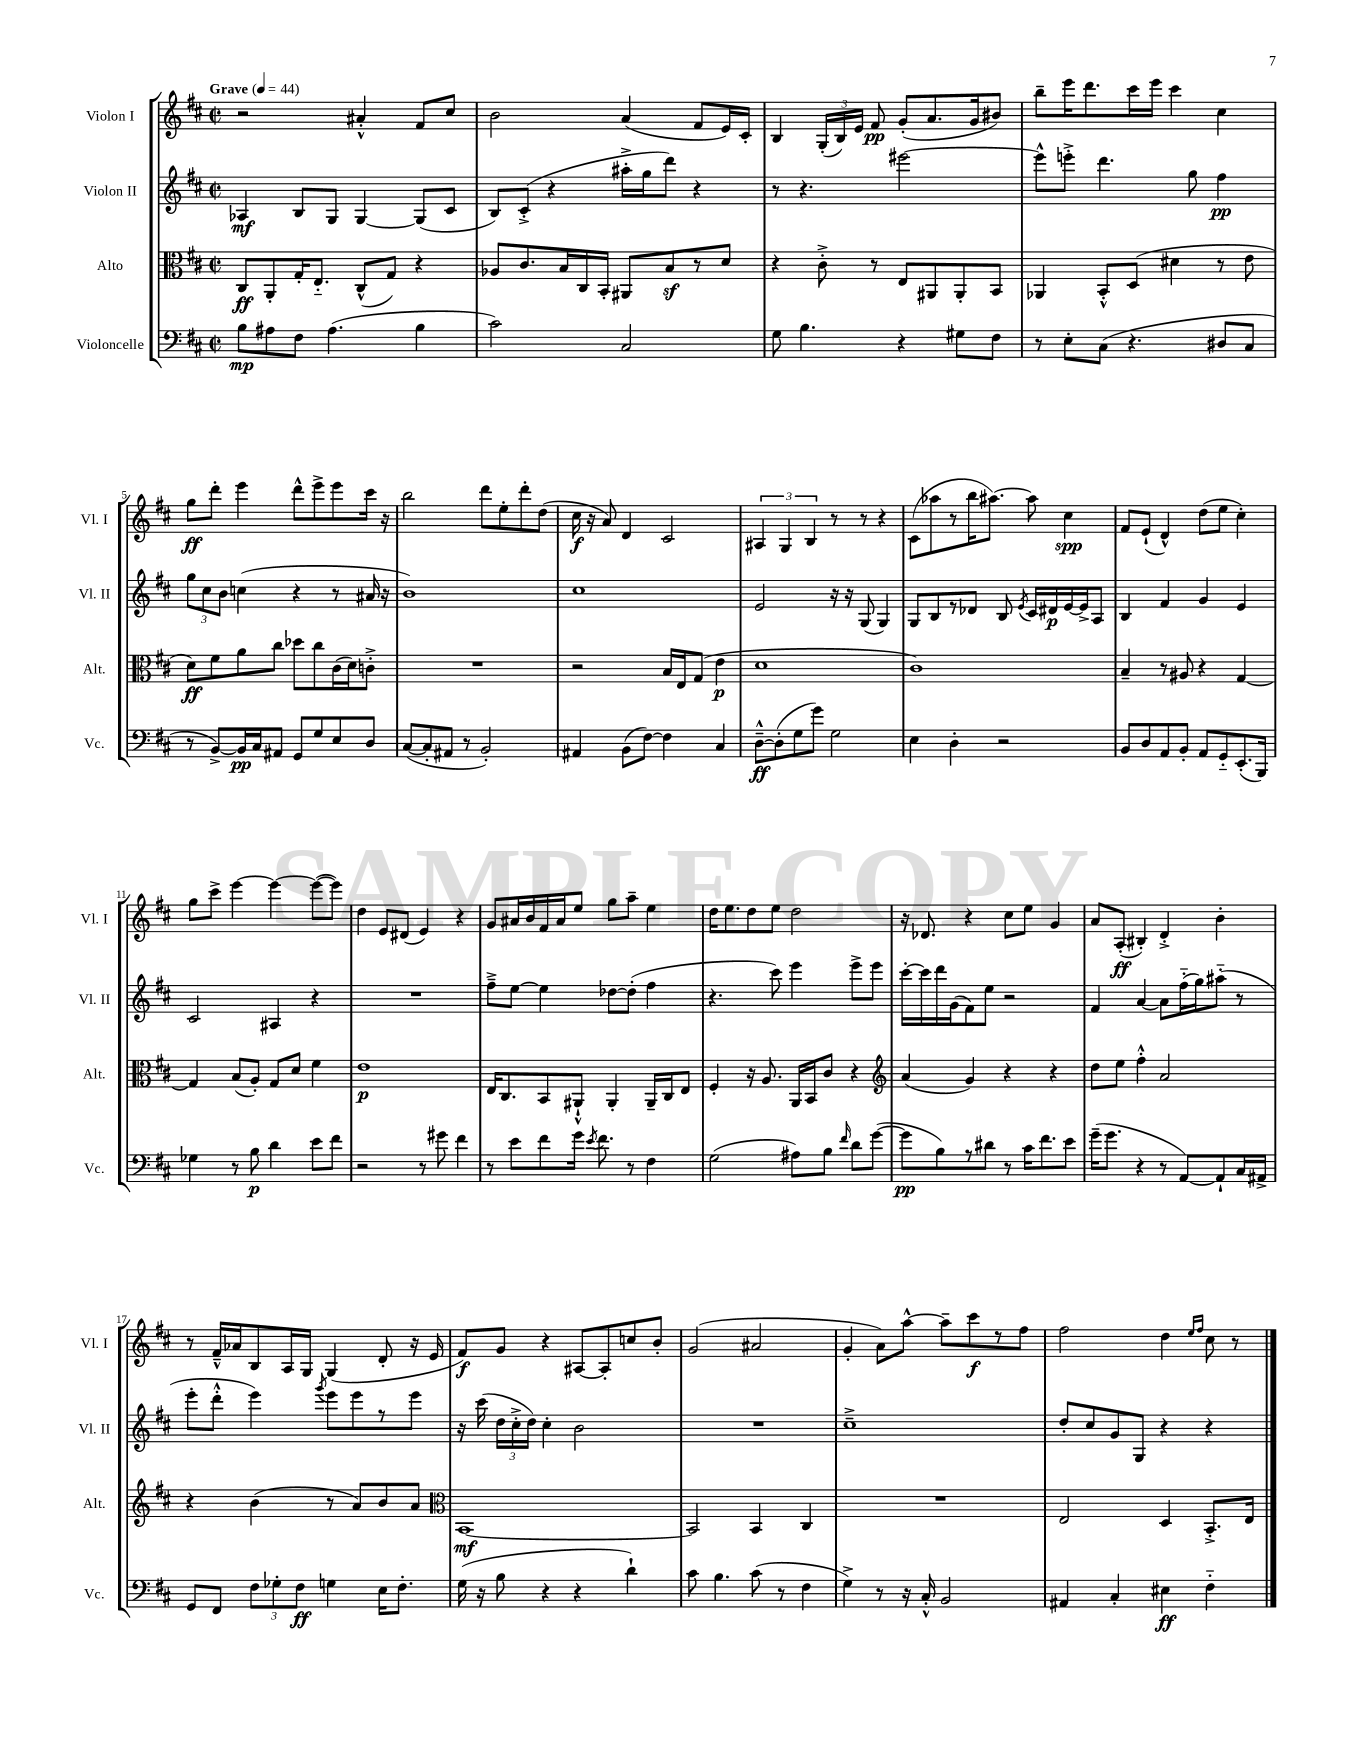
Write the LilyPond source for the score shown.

<<
\new StaffGroup <<
\new Staff = "s0" \with { instrumentName = "Violon I" shortInstrumentName = "Vl. I" } {
    \clef treble \key d \major \defaultTimeSignature \time 2/2 \tempo "Grave" 4 = 44
    \autoBeamOff r2 ais'4-.-^ fis'8[ cis''8] |
    b'2 a'4( fis'8[ e'16) cis'16]-. |
    b4 \tuplet 3/2 { g16[-.( b16) e'16] } fis'8\pp g'8[-.( a'8. g'16 bis'8]) |
    b''8[-- e'''16 d'''8. cis'''16 e'''16] cis'''4 cis''4 |
    g''8[\ff d'''8]-. e'''4 d'''8[-^ e'''8-> e'''8 cis'''16] r16 |
    b''2 d'''8[ e''8-. d'''8-. d''8]( |
    cis''16\f r16 a'8) d'4 cis'2 |
    \tuplet 3/2 { ais4 g4 b4 } r8 r8 r4 |
    cis'8[( aes''8 r8 b''16 ais''8.]~) ais''8 cis''4\spp |
    fis'8[ e'8]-!( d'4-^) d''8[( e''8] cis''4-.) |
    g''8[ cis'''8]-> e'''4~ e'''4~ e'''8[~( e'''8]) |
    d''4 e'8[ dis'8]( e'4) r4 |
    g'8[ ais'16 b'16 fis'16 ais'16 e''8] g''8[ a''8]-- e''4 |
    d''16[ e''8. d''8 e''8] d''2 |
    r16 des'8. r4 cis''8[ e''8] g'4 |
    a'8[ a8]-.\ff( bis4-.) d'4-.-> b'4-. |
    r8 fis'16[---^ aes'16 b8 a16 g16] g4( d'8-. r16 e'16 |
    fis'8[\f) g'8] r4 ais8[~ ais8-. c''8 b'8]-. |
    g'2( ais'2 |
    g'4-. a'8[) a''8]~-^ a''8[-- cis'''8\f r8 fis''8] |
    fis''2 d''4 \grace { e''16[ fis''16] } cis''8 r8 \bar "|." |
}
\new Staff = "s1" \with { instrumentName = "Violon II" shortInstrumentName = "Vl. II" } {
    \clef treble \key d \major \defaultTimeSignature \time 2/2
    \autoBeamOff aes4\mf b8[ g8] g4~ g8[( cis'8] |
    b8[) cis'8]-.->( r4 ais''16[-.-> g''16 d'''8]) r4 |
    r8 r4. eis'''2~ |
    eis'''8[-^ e'''8]-.-> d'''4. g''8 fis''4\pp |
    \tuplet 3/2 { g''8[ cis''8 b'8] } c''4( r4 r8 ais'16 r16 |
    b'1) |
    cis''1 |
    e'2 r16 r16 g8( g4) |
    g8[ b8 r8 des'8] b8 \acciaccatura { e'8 } cis'16[ dis'16\p e'16~ e'16-> a8] |
    b4 fis'4 g'4 e'4 |
    cis'2 ais4 r4 |
    R1 |
    fis''8[---> e''8]~ e''4 des''8[~ des''8]-.( fis''4 |
    r4. cis'''8) e'''4 e'''8[-> e'''8] |
    cis'''16[~-. cis'''16 d'''16 g'16( fis'8) e''8] r2 |
    fis'4 a'4~ a'8[ fis''16-_( g''16) ais''8]-_( r8 |
    e'''8[-. d'''8]-.-^ e'''4) \acciaccatura { g'''8 } e'''8[ e'''8 r8 e'''8] |
    r16 cis'''16( \tuplet 3/2 { d''16[ cis''16-.-> d''16]) } cis''4-. b'2 |
    R1 |
    cis''1---> |
    d''8[-. cis''8 g'8 g8] r4 r4 \bar "|." |
}
\new Staff = "s2" \with { instrumentName = "Alto" shortInstrumentName = "Alt." } {
    \clef alto \key d \major \defaultTimeSignature \time 2/2
    \autoBeamOff cis8[\ff a,8-. g16-. e8.]-_ cis8[-^( g8]) r4 |
    aes8[ cis'8. b16 cis16 b,16]-. ais,8[ b8\sf r8 d'8] |
    r4 cis'8-.-> r8 e8[ ais,8 ais,8-. b,8] |
    aes,4 b,8[-.-^ d8]( dis'4 r8 e'8 |
    d'8[\ff) fis'8 a'8 cis''8] des''8[ cis''8 cis'16( d'16) c'8]-.-> |
    R1 |
    r2 b16[ e16 g8]( e'4\p |
    d'1 |
    cis'1) |
    b4-- r8 ais8 r4 g4~ |
    g4 b8[( a8]-.) g8[ d'8] fis'4 |
    e'1\p |
    e16[ cis8. b,8 ais,8]-!-^ ais,4-. ais,16[-- cis16 e8] |
    fis4-. r16 a8. a,16[ b,16 cis'8] r4 |
    \clef treble a'4( g'4) r4 r4 |
    d''8[ e''8] fis''4-.-^ a'2 |
    r4 b'4( r8 a'8[) b'8 a'8] |
    \clef alto b,1~\mf |
    b,2 b,4 cis4 |
    R1 |
    e2 d4 b,8.[-.-> e16] \bar "|." |
}
\new Staff = "s3" \with { instrumentName = "Violoncelle" shortInstrumentName = "Vc." } {
    \clef bass \key d \major \defaultTimeSignature \time 2/2
    \autoBeamOff b8[\mp ais8 fis8] ais4.( b4 |
    cis'2) cis2 |
    g8 b4. r4 gis8[ fis8] |
    r8 e8[-. cis8]( r4. dis8[ cis8] |
    r8 b,8[~->) b,16\pp cis16 ais,8] g,8[ g8 e8 d8] |
    cis8[~( cis8-. ais,8] r8 b,2-.) |
    ais,4 b,8[( fis8]~) fis4 cis4 |
    d8[~---^\ff d8-.( g8 g'8]) g2 |
    e4 d4-. r2 |
    b,8[ d8 a,8 b,8]-. a,8[ g,8-_ e,8.-.( b,,16]) |
    ges4 r8 b8\p d'4 e'8[ fis'8] |
    r2 r8 gis'8 fis'4 |
    r8 e'8[ fis'8 g'16] \acciaccatura { e'8 } fis'8. r8 fis4 |
    g2( ais8[) b8] \grace { fis'16 } d'8[ g'8]~( |
    g'8[\pp b8) r8 dis'8] r8 cis'16[ fis'8. e'8] |
    g'16[--( g'8.] r4 r8 a,8[~) a,8-! cis16 ais,16]-> |
    g,8[ fis,8] \tuplet 3/2 { fis8[ ges8-. fis8]\ff } g4 e16[ fis8.]-. |
    g16( r16 b8 r4 r4 d'4-!) |
    cis'8 b4. cis'8( r8 fis4 |
    g4->) r8 r16 cis16-.-^ b,2 |
    ais,4 cis4-. eis4\ff fis4-_ \bar "|." |
}
>>
>>
